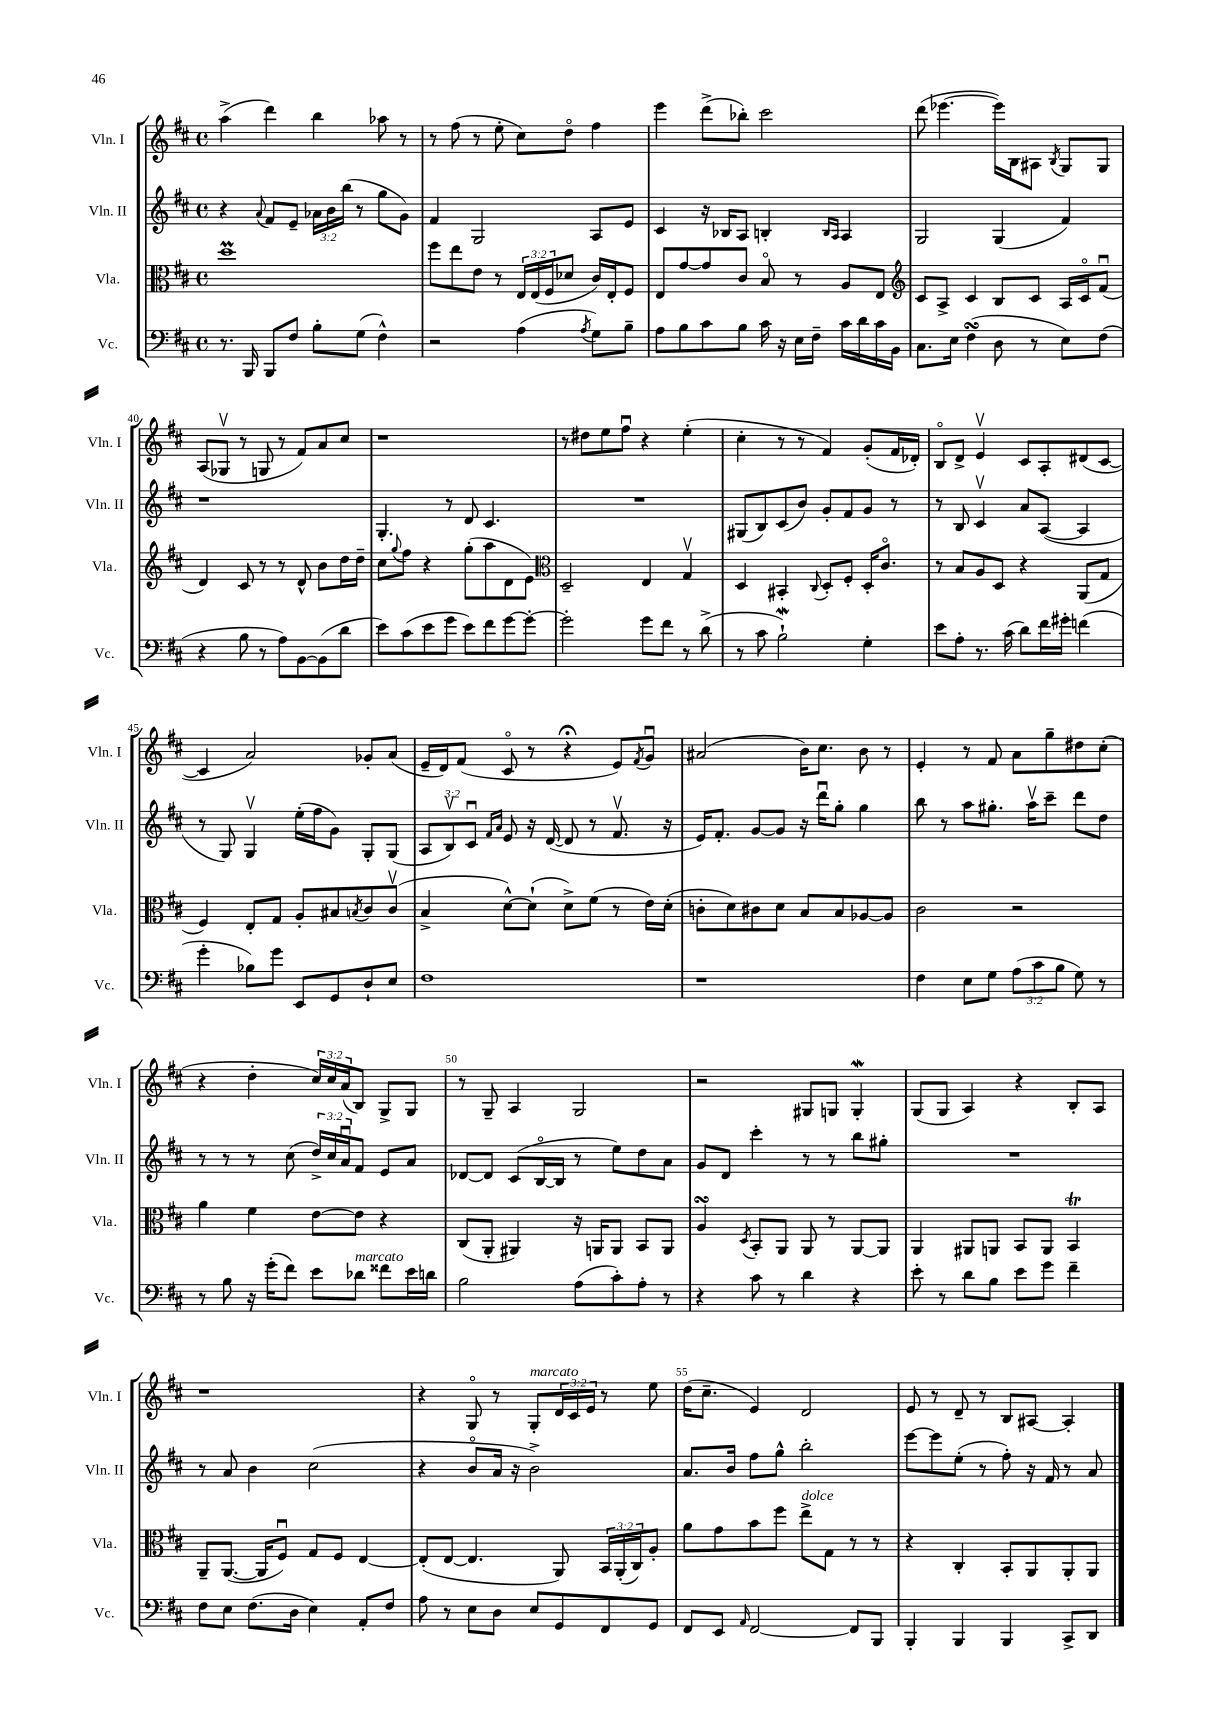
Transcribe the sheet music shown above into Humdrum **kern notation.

**kern	**kern	**kern	**kern
*staff4	*staff3	*staff2	*staff1
*clefF4	*clefC3	*clefG2	*clefG2
*k[f#c#]	*k[f#c#]	*k[f#c#]	*k[f#c#]
*M4/4	*M4/4	*M4/4	*M4/4
*met(c)	*met(c)	*met(c)	*met(c)
8.r	1dd	4r	(4aa^
16BBB	.	.	.
.	.	8qqa	.
8BBB	.	8f#	4ddd)
8F#	.	8e~	.
8B'	.	24a-	4bb
.	.	24b	.
.	.	(24bb	.
(8G	.	8r	.
4F#^^)	.	8gg	8aa-
.	.	8g)	8r
=	=	=	=
2r	8ff#	4f#	8r
.	8ee	.	(8ff#
.	8e	2G	8r
.	8r	.	8ee'
(4A	24E	.	8cc#)
.	(24E	.	.
.	24F#	.	.
.	8d-	.	8ddo
8qA	.	.	.
8G)	16c#)	8A	4ff#
.	16E'	.	.
8B~	8F#	8e	.
=	=	=	=
8A	8E	4c#	4eee
8B	[8g	.	.
8c#	8g]	16r	(8ddd^
.	.	16B-	.
8B	8c#	8A	8bb-')
16c#	8Bo	4B'	2ccc#
16r	.	.	.
16E	8r	.	.
16F#~	.	.	.
.	.	16qqB	.
.	.	16qqA	.
16c#	8A	4A	.
16d	.	.	.
16c#	8E	.	.
16BB	.	.	.
=	=	=	=
*	*clefG2	*	*
8.C#	8c#	2G	(8ddd
.	8A^	.	[4.eee-
16E	.	.	.
(4F#	4c#	.	.
8D	8B	(4G	16eee-])
.	.	.	16B
8r	8c#	.	8A#
.	.	.	8qB
8E)	16A	4f#)	8G
.	16c#o	.	.
(8F#	(8f#u	.	8G
=	=	=	=
4r	4d)	1r	(8A
.	.	.	8G-v
8B	8c#	.	8r
8r	8r	.	8G
8A)	8r	.	8r
[8BB	8d^^	.	8f#)
(8BB]	8b	.	8a
8d	16dd	.	8cc#
.	16dd~	.	.
=	=	=	=
8e)	8cc#	4.G'	1r
.	8qqgg	.	.
(8c#	8ff#	.	.
8e	4r	.	.
8g	.	8r	.
8e)	(8gg'	8d	.
8f#	8aa	4.c#	.
[8g	8d	.	.
8g'_	8e)	.	.
=	=	=	=
*	*clefC3	*	*
2g']	2D~	1r	8r
.	.	.	8dd#
.	.	.	8ee
.	.	.	8ff#u
8g	4E	.	4r
8f#	.	.	.
8r	4Gv	.	(4ee'
(8d^	.	.	.
=	=	=	=
8r	4D	(8G#	4cc#'
8c#	.	8B)	.
2B`)	4BB#'	(8c#	8r
.	.	8b)	8r
.	8qqC#	.	.
.	8D'	8g'	4f#)
.	8F#'	8f#	.
4G'	16D'	8g	(8g'
.	8.c#o	.	.
.	.	8r	16f#
.	.	.	16d-')
=	=	=	=
8e	8r	8r	8Bo
8A'	8B	8B	8d^
8.r	8A	4c#v	4ev
.	8D	.	.
(16c#	.	.	.
8d)	4r	8a	8c#
16f#	.	([8A	8A'
16g#'	.	.	.
(4f	(8AA	4A]	(8d#
.	8G	.	[8c#
=	=	=	=
4g'	4F#)	8r	4c#]
.	.	8G)	.
8B-)	8E'	4Gv	2a)
8g	8G	.	.
8EE	8A'	(16ee'	.
.	.	16ff#	.
8GG	8B#	8g)	.
.	8qB	.	.
8D`	8c#	8G'	8g-'
8E	(8c#v	(8G	(8a
=	=	=	=
1F#	4B^	12A	16e~
.	.	.	16d)
.	.	12Bv)	.
.	.	.	(8f#
.	.	12c#u	.
.	.	16qqf#	.
.	.	16qqa	.
.	[8d^^)	8e	8c#o
.	(8d`]	16r	8r
.	.	([16d	.
.	8d^)	8d]	4r;
.	(8f#	8r	.
.	8r	8.f#v	8e)
.	.	.	8qf#
.	16e)	.	8gu
.	(16d'	16r	.
=	=	=	=
1r	8c'	16e)	(2a#
.	.	8.f#'	.
.	8d)	.	.
.	8c#	[8g	.
.	8d	8g]	.
.	8B	16r	16b)
.	.	16dddu	8.cc#
.	8B	8gg'	.
.	[8A-	4gg	8b
.	8A-]	.	8r
=	=	=	=
4F#	2c#	8bb	4e'
.	.	8r	.
8E	.	8aa	8r
8G	.	8.gg#'	8f#
(12A	2r	.	8a
.	.	16aav	.
12c#	.	.	.
.	.	8ccc#~	8gg~
12B	.	.	.
8G)	.	8ddd	8dd#
8r	.	8dd	(8cc#'
=	=	=	=
8r	4a	8r	4r
8B	.	8r	.
16r	4f#	8r	4dd'
(16g'	.	.	.
8f#)	.	(8cc#	.
8e	[8e	24dd^)	24cc#)
.	.	24cc#	24cc#
.	.	24au	(24a
8d-	8e]	8f#	8B)
8f##	4r	8e	8G^
16e	.	8a	8G
16d	.	.	.
=	=	=	=
2B	(8C#	[8d-	8r
.	8AA'	8d-]	8G~
.	4AA#)	(8c#	4A
.	.	[16Bo	.
.	.	16B]	.
(8A	16r	8r	2G
.	16AA	.	.
8c#')	8AA	8ee)	.
8A'	8BB	8dd	.
8r	8AA	8a	.
=	=	=	=
4r	4A	8g	2r
.	.	8d	.
.	8qD	.	.
8c#	8BB'	4ccc#'	.
8r	8AA	.	.
4d	8AA	8r	8G#
.	8r	8r	8G
4r	[8AA	8bb	4G'
.	8AA]	8gg#'	.
=	=	=	=
8e'	4AA	1r	(8G
8r	.	.	8G
8d	8AA#	.	4A)
8B	8AA	.	.
8e	8BB	.	4r
8g	8AA	.	.
4f#~	4BB	.	8B'
.	.	.	8A
=	=	=	=
8F#	8AA~	8r	1r
8E	([8.AA	8a	.
(8.F#	.	4b	.
.	16AA]	.	.
.	8F#u)	.	.
16D	.	.	.
4E)	8G	(2cc#	.
.	8F#	.	.
8AA'	[4E	.	.
8F#	.	.	.
=	=	=	=
8A	(8E']	4r	4r
8r	[8E	.	.
8E	4.E]	8bo	8Go
8D	.	16a	8r
.	.	16r	.
8E	.	2b^)	8G'
8GG	8AA)	.	24d
.	.	.	24c#
.	.	.	24e
8FF#	24BB	.	8r
.	(24AA'	.	.
.	24C#)	.	.
8GG	8A'	.	8ee
=	=	=	=
8FF#	8a	8.a	(16dd
.	.	.	8.cc#~
8EE	8g	.	.
.	.	16b	.
16qqAA	.	.	.
[2FF#	8b	8ff#	4e)
.	8ff#	8gg^^	.
.	8ee^	2bb'	2d
.	8G	.	.
8FF#]	8r	.	.
8BBB	8r	.	.
=	=	=	=
4BBB'	4r	[8eee	8e
.	.	8eee]	8r
4BBB	4C#'	(8ee'	8d~
.	.	8r	8r
4BBB	8BB'	8ff#')	8B
.	8AA	16r	[8A#
.	.	16f#	.
8CC#^	8AA'	8r	4A#']
8DD	8AA	8a	.
==	==	==	==
*-	*-	*-	*-
